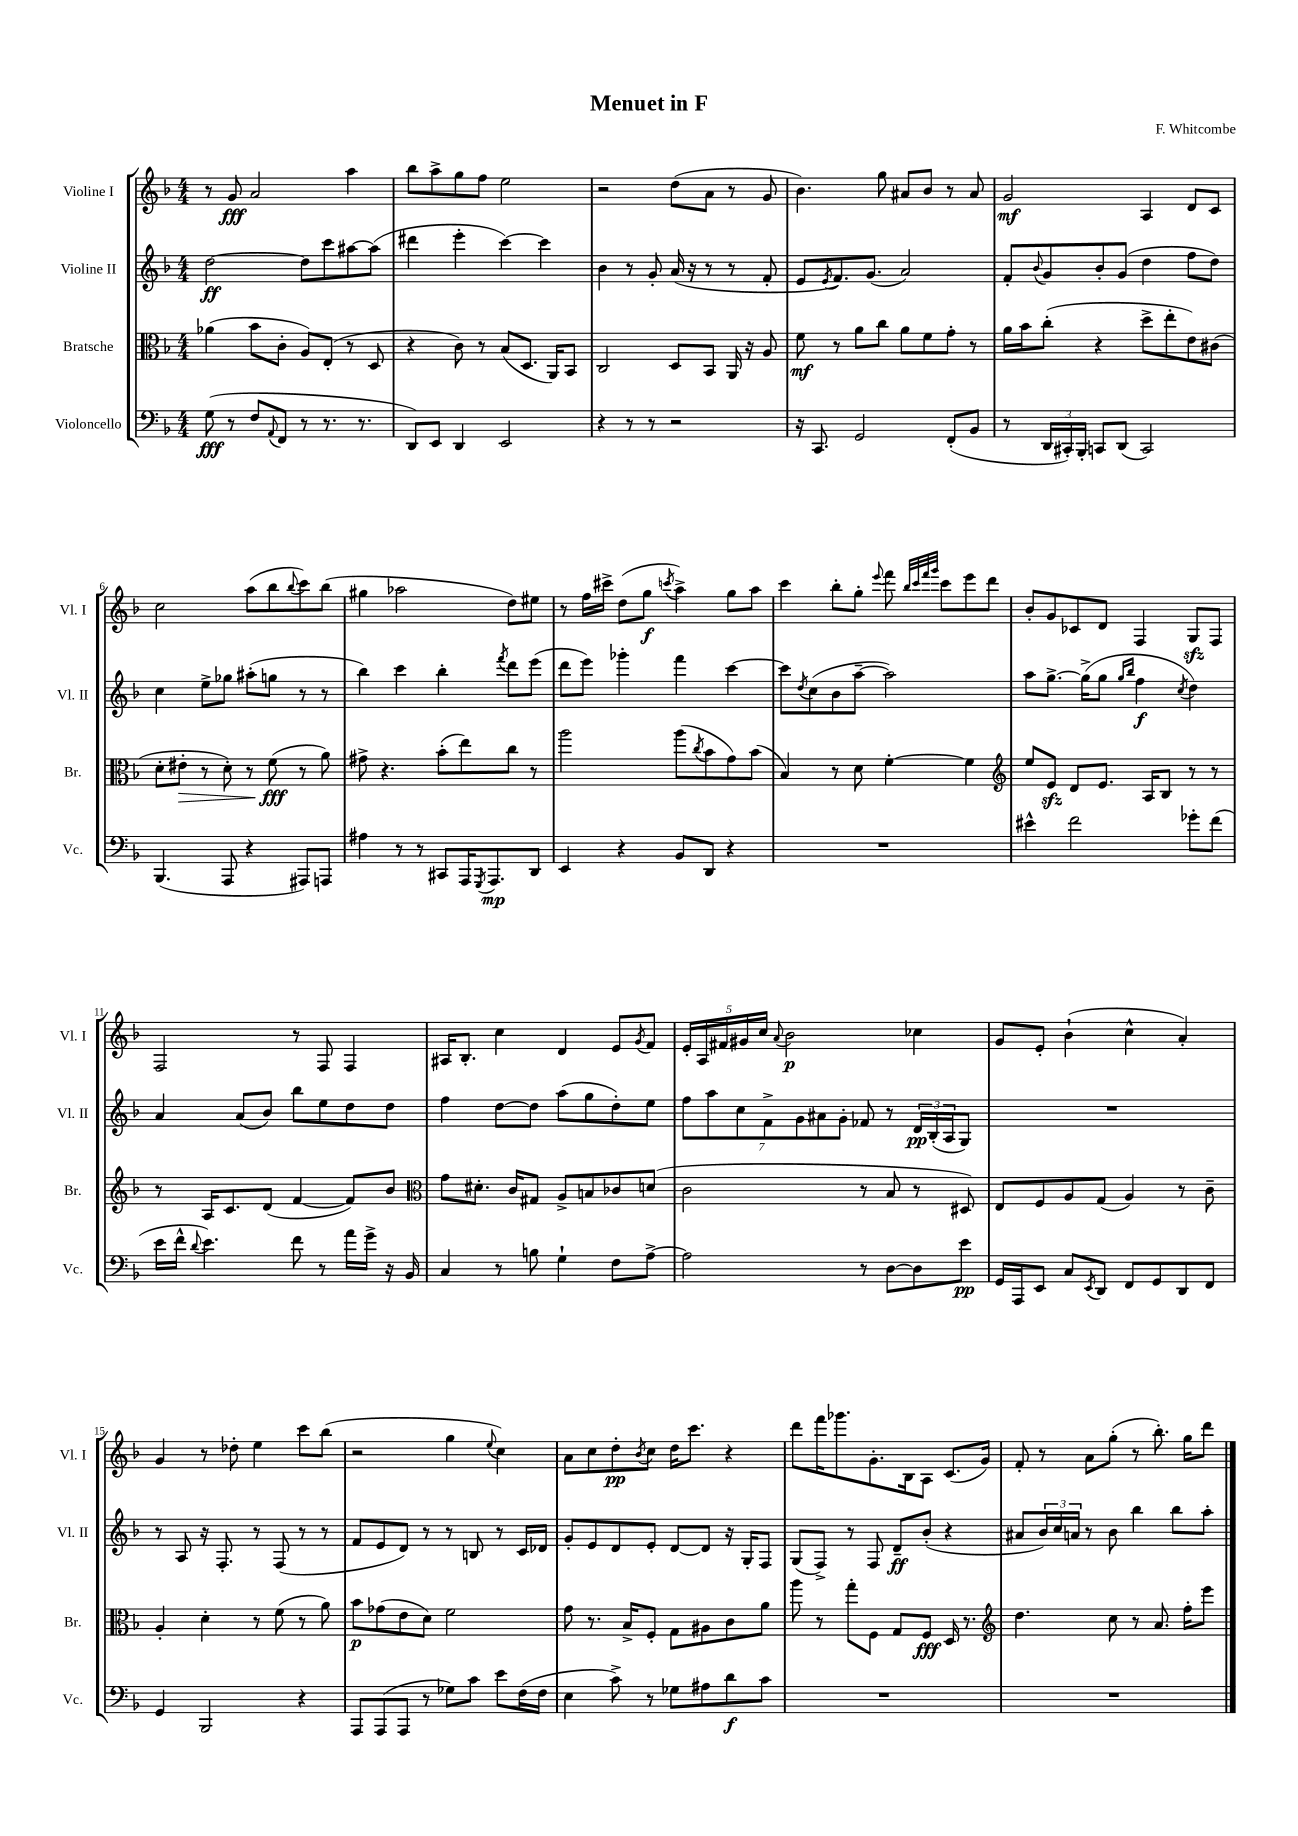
\header { title = "Menuet in F" composer = "F. Whitcombe" }
<<
\new StaffGroup <<
\new Staff = "s0" \with { instrumentName = "Violine I" shortInstrumentName = "Vl. I" } {
    \clef treble \key f \major \numericTimeSignature \time 4/4
    r8 g'8\fff a'2 a''4 |
    bes''8 a''8-> g''8 f''8 e''2 |
    r2 d''8( a'8 r8 g'8 |
    bes'4.) g''8 ais'8 bes'8 r8 ais'8 |
    g'2\mf a4 d'8 c'8 |
    c''2 a''8( bes''8 \appoggiatura { bes''8 } c'''8) bes''8( |
    gis''4 aes''2 d''8) eis''8 |
    r8 f''16 cis'''16-> d''8( g''8\f \acciaccatura { c'''8 } a''4->) g''8 a''8 |
    c'''4 bes''8-. g''8-. \appoggiatura { e'''8 } f'''8 \grace { bes''32 c'''32 f'''32 g'''32 } c'''8 e'''8 d'''8 |
    bes'8-. g'8 ces'8 d'8 f4 g8\sfz f8 |
    f2 r8 f8 f4 |
    ais16 bes8.-. c''4 d'4 e'8 \acciaccatura { g'8 } f'8 |
    \tuplet 5/4 { e'16-. a16 fis'16 gis'16 c''16 } \appoggiatura { a'8 } bes'2\p ces''4 |
    g'8 e'8-. bes'4-!( c''4-^ a'4-.) |
    g'4 r8 des''8-. e''4 c'''8 bes''8( |
    r2 g''4 \appoggiatura { e''8 } c''4) |
    a'8 c''8 d''8-.\pp \acciaccatura { bes'8 } c''8 d''16 c'''8. r4 |
    d'''8 f'''16 ges'''8. g'8.-. bes16 a8 c'8.( g'16) |
    f'8-. r8 a'8 g''8-.( r8 bes''8.-.) g''16 d'''8 \bar "|." |
}
\new Staff = "s1" \with { instrumentName = "Violine II" shortInstrumentName = "Vl. II" } {
    \clef treble \key f \major \numericTimeSignature \time 4/4
    d''2~\ff d''8 c'''8 ais''8~ ais''8( |
    dis'''4 e'''4-. c'''4~) c'''4 |
    bes'4 r8 g'8-. a'16( r16 r8 r8 f'8-. |
    e'8 \acciaccatura { e'8 } f'8.) g'8.( a'2) |
    f'8-. \appoggiatura { bes'8 } g'8 bes'8-. g'8( d''4 f''8 d''8) |
    c''4 e''8-> ges''8 ais''8-.( g''8 r8 r8 |
    bes''4) c'''4 bes''4-. \acciaccatura { f'''8 } d'''8 e'''8( |
    d'''8 e'''8) ges'''4-. f'''4 c'''4~ |
    c'''8 \acciaccatura { d''8 } c''8( bes'8 a''8~-- a''2) |
    a''8 g''8.~-> g''16->( g''8 \grace { g''16 bes''16 } f''4\f \acciaccatura { c''8 } d''4) |
    a'4 a'8( bes'8) bes''8 e''8 d''8 d''8 |
    f''4 d''8~ d''8 a''8( g''8 d''8-.) e''8 |
    \tuplet 7/4 { f''8 a''8 c''8 f'8-> g'8 ais'8 g'8-. } fes'8 r8 \tuplet 3/2 { d'16\pp bes16-.( a16 } g8) |
    R1 |
    r8 a8 r16 f8.-. r8 f8( r8 r8 |
    f'8 e'8 d'8) r8 r8 b8 r8 c'16 des'16 |
    g'8-. e'8 d'8 e'8-. d'8~ d'8 r16 g16-. f8 |
    g8( f8->) r8 f8 d'8--\ff bes'8-.( r4 |
    ais'8 \tuplet 3/2 { bes'16) c''16 a'16 } r8 bes'8 bes''4 bes''8 a''8-. \bar "|." |
}
\new Staff = "s2" \with { instrumentName = "Bratsche" shortInstrumentName = "Br." } {
    \clef alto \key f \major \numericTimeSignature \time 4/4
    aes'4( bes'8 c'8-. a8) e8-.( r8 d8 |
    r4 c'8) r8 bes8( d8. a,16) bes,8 |
    c2 d8 bes,8 a,16 r16 a8 |
    f'8\mf r8 a'8 c''8 a'8 f'8 g'8-. r8 |
    a'16 bes'16 c''8-.( r4 d''8-> e''8-. e'8) cis'8( |
    d'8-. eis'8-.\> r8 d'8-.) r8 f'8\fff\!( r8 a'8) |
    gis'8-> r4. bes'8-.( e''8) c''8 r8 |
    a''2 a''8( \acciaccatura { c''8 } bes'8 g'8) bes'8( |
    bes4) r8 d'8 f'4~-. f'4 |
    \clef treble e''8 e'8\sfz d'8 e'8. a16 bes8 r8 r8 |
    r8 a16 c'8. d'8( f'4~ f'8) bes'8 |
    \clef alto g'8 dis'8.-. c'16 gis8 a8-> b8 ces'8 d'8( |
    c'2 r8 bes8 r8 dis8) |
    e8 f8 a8 g8( a4) r8 c'8-- |
    a4-. d'4-. r8 f'8( r8 a'8) |
    bes'8\p ges'8( e'8 d'8) f'2 |
    g'8 r8. bes16-> f8-. g8 ais8 c'8 a'8 |
    a''8 r8 g''8-. f8 g8 f8\fff d16 r8. |
    \clef treble d''4. c''8 r8 a'8. f''16-. e'''8 \bar "|." |
}
\new Staff = "s3" \with { instrumentName = "Violoncello" shortInstrumentName = "Vc." } {
    \clef bass \key f \major \numericTimeSignature \time 4/4
    g8\fff( r8 f8 \appoggiatura { a,8 } f,8 r8 r8. r8. |
    d,8) e,8 d,4 e,2 |
    r4 r8 r8 r2 |
    r16 c,8. g,2 f,8-.( bes,8 |
    r8 \tuplet 3/2 { d,16 cis,16-.) bes,,16-. } c,8 d,8( c,2) |
    bes,,4.( a,,8 r4 ais,,8) a,,8 |
    ais4 r8 r8 cis,8 a,,16 \acciaccatura { g,,8 } a,,8.\mp d,8 |
    e,4 r4 bes,8 d,8 r4 |
    R1 |
    eis'4-^ f'2 ges'8-. f'8( |
    e'16 f'16-^ \appoggiatura { d'8 } e'4.) f'8 r8 a'16 g'16-> r16 bes,16 |
    c4 r8 b8 g4-! f8 a8~-> |
    a2 r8 d8~ d8 e'8\pp |
    g,16 a,,16 e,8 c8 \acciaccatura { e,8 } d,8 f,8 g,8 d,8 f,8 |
    g,4 bes,,2 r4 |
    a,,8 a,,8( a,,8 r8 ges8) c'8 e'8 f16( f16 |
    e4 c'8->) r8 ges8 ais8 d'8\f c'8 |
    R1 |
    R1 \bar "|." |
}
>>
>>
